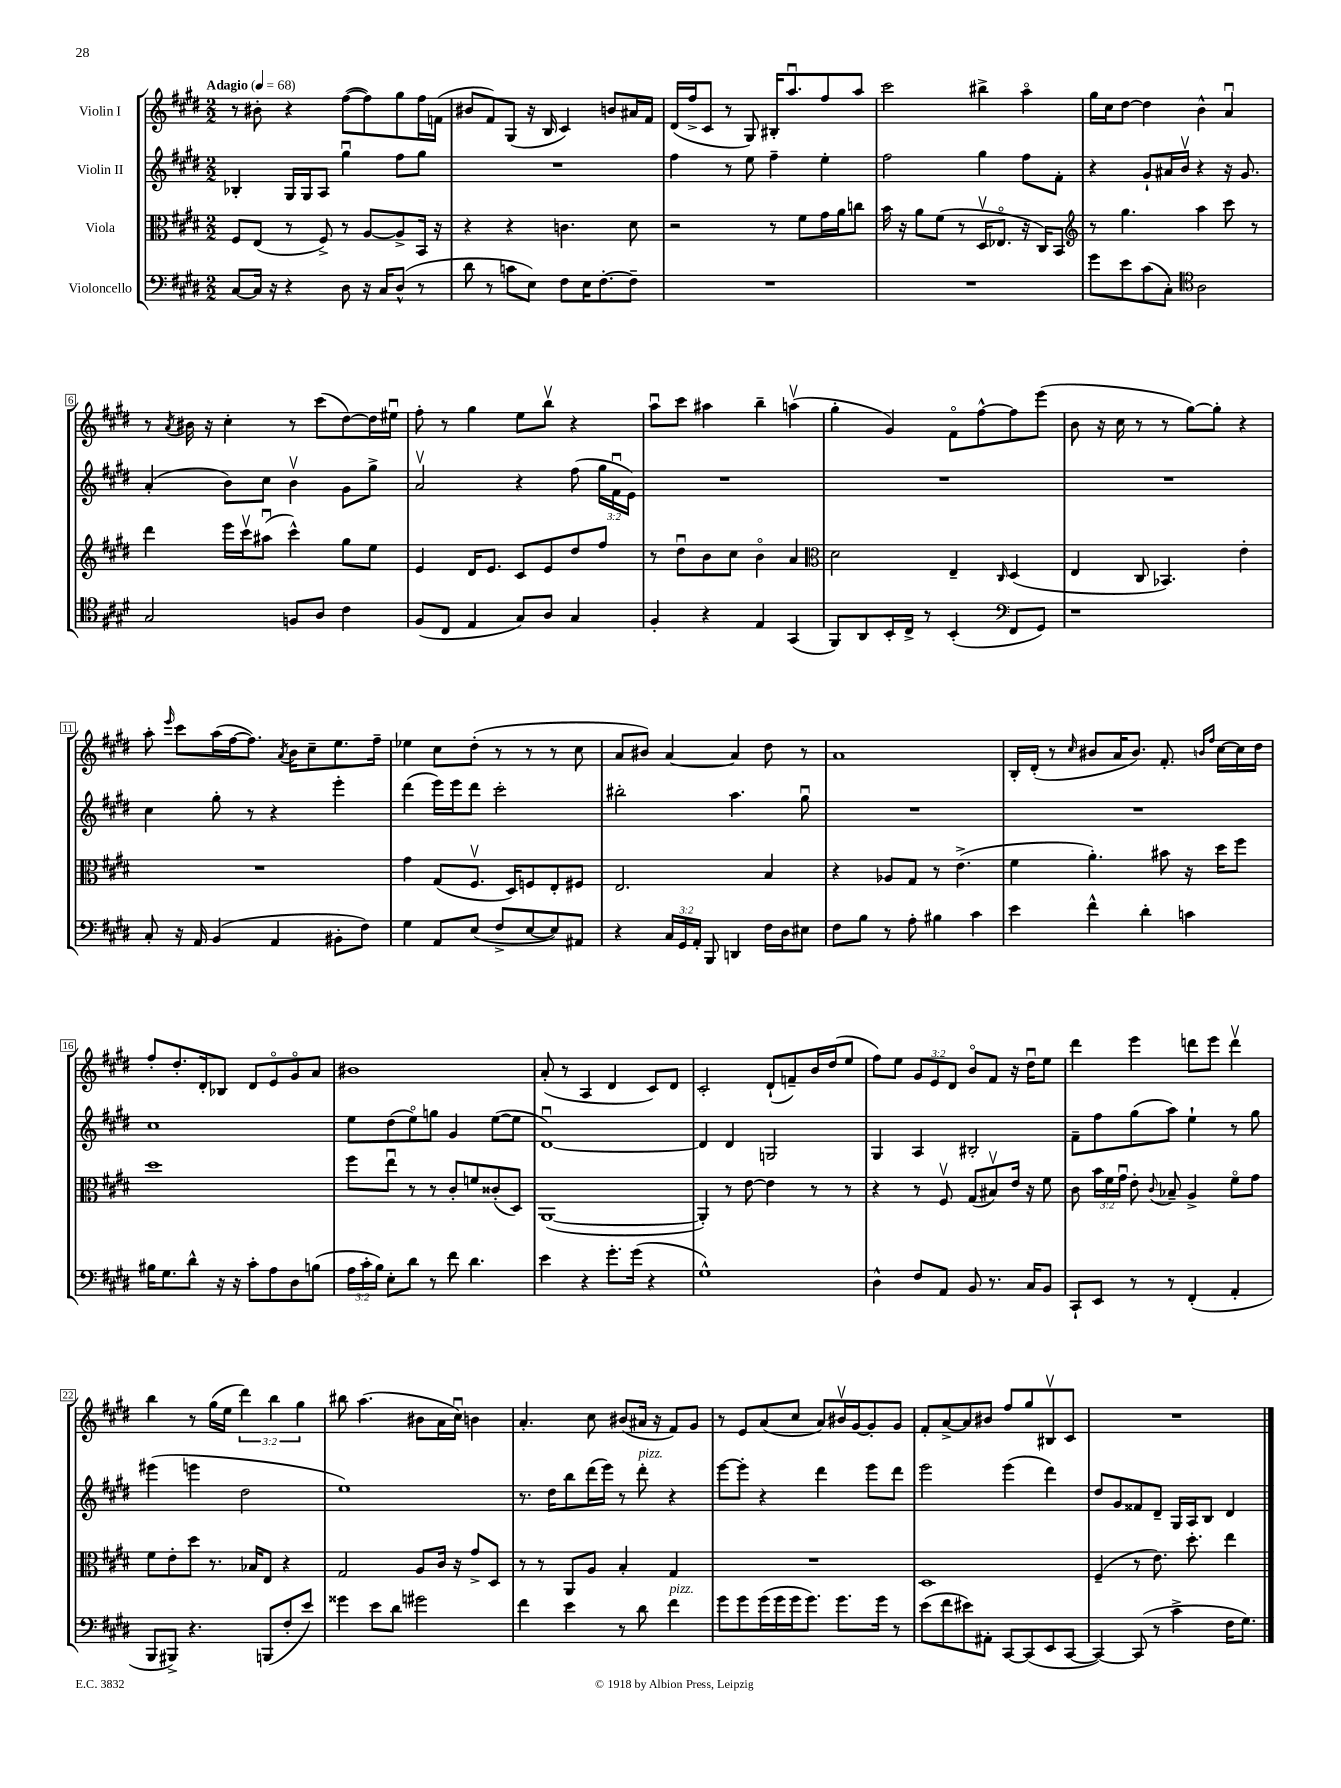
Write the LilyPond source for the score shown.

<<
\new StaffGroup <<
\new Staff = "s0" \with { instrumentName = "Violin I" } {
    \clef treble \key e \major \numericTimeSignature \time 2/2 \override Staff.TupletNumber.text = #tuplet-number::calc-fraction-text \tempo "Adagio" 4 = 68
    \autoBeamOff r8 bis'8-. r4 fis''8[~( fis''8) gis''8 fis''16 f'16]( |
    bis'8[ fis'8) gis8]( r16 b16 cis'4) b'8[ ais'16 fis'16] |
    dis'16[( fis''16-> cis'8] r8 gis8) bis16[-. a''8.\downbow fis''8 a''8] |
    cis'''2 bis''4-> a''4\flageolet |
    gis''16[ cis''16 dis''8]~ dis''4 b'4-^ a'4\downbow |
    r8 \acciaccatura { a'8 } bis'16 r16 cis''4-. r8 cis'''8[( dis''8~) dis''16 eis''16]\downbow |
    fis''8-. r8 gis''4 e''8[ b''8]\upbow r4 |
    a''8[\downbow cis'''8] ais''4 b''4-- a''4\upbow( |
    gis''4-. gis'4) fis'8[\flageolet fis''8~-^ fis''8 e'''8]( |
    b'8 r16 cis''16 r8 r8 gis''8[~) gis''8]-. r4 |
    a''8-. \grace { e'''16 } cis'''8[ a''16( fis''16~ fis''8.]) \acciaccatura { a'8 } b'16[ cis''8-- e''8. fis''16]-- |
    ees''4 cis''8[ dis''8]-.( r8 r8 r8 cis''8 |
    a'8[ bis'8]) a'4~ a'4 dis''8 r8 |
    a'1 |
    b16[-. dis'16]-.( r8 \grace { cis''16 } bis'8[ a'16 bis'8.]) fis'8.-. \grace { b'16[ fis''16] } cis''16[~ cis''16 dis''16] |
    fis''8[-. dis''8.-. dis'16-. bes8] dis'8[ e'8\flageolet gis'8\flageolet a'8] |
    bis'1 |
    a'8-.( r8 a4 dis'4 cis'8[) dis'8] |
    cis'2-. dis'8[-!( f'8--) b'16 dis''16( e''8] |
    fis''8[) e''8] \tuplet 3/2 { gis'8[ e'8 dis'8] } b'8[\flageolet fis'8] r16 dis''16[\downbow e''8] |
    dis'''4 e'''4 d'''8[ e'''8] d'''4\upbow |
    b''4 r8 gis''16[( e''16] \tuplet 3/2 { dis'''4) b''4 gis''4 } |
    bis''8 a''4.( bis'8[ a'16 cis''16]\downbow) b'4 |
    a'4.-. cis''8 bis'8[( ais'16] r16 fis'8[) gis'8] |
    r8 e'8[ a'8( cis''8] a'8[) bis'16\upbow gis'16~ gis'8-. gis'8] |
    fis'8[-. a'8~-> a'8 bis'8] fis''8[ gis''8 bis8\upbow cis'8] |
    R1 \bar "|." |
}
\new Staff = "s1" \with { instrumentName = "Violin II" } {
    \clef treble \key e \major \numericTimeSignature \time 2/2 \override Staff.TupletNumber.text = #tuplet-number::calc-fraction-text
    \autoBeamOff bes4-. gis16[ gis16 a8] gis''4\downbow fis''8[ gis''8] |
    R1 |
    fis''4 r8 e''8 fis''4-- e''4-. |
    fis''2 gis''4 fis''8[ fis'8]-. |
    r4 gis'8[-! ais'16 b'16]\upbow r4 r16 gis'8. |
    a'4-.( b'8[) cis''8] b'4\upbow gis'8[ gis''8]-> |
    a'2\upbow r4 fis''8( \tuplet 3/2 { gis''16[ fis'16\downbow e'16]) } |
    R1 |
    R1 |
    R1 |
    cis''4 gis''8-. r8 r4 e'''4-. |
    dis'''4( e'''16[) e'''16 dis'''8] cis'''2-. |
    bis''2-. a''4. gis''8\downbow |
    R1 |
    R1 |
    cis''1 |
    e''8[ dis''8( e''8\flageolet) g''8] gis'4 e''8[~( e''8] |
    dis'1~\downbow) |
    dis'4 dis'4 g2 |
    gis4 a4 bis2-. |
    fis'8[-- fis''8 gis''8( a''8]) e''4-! r8 gis''8 |
    eis'''4( e'''4 dis''2 |
    e''1) |
    r8. dis''16[ b''8 dis'''16( e'''16]) r8 dis'''8-.^\markup { \italic "pizz." } r4 |
    e'''8[~ e'''8]-. r4 dis'''4 e'''8[ dis'''8] |
    e'''2 e'''4( dis'''4) |
    dis''8[ gis'8 fisis'8 dis'8]-- gis16[ a16 b8] dis'4 \bar "|." |
}
\new Staff = "s2" \with { instrumentName = "Viola" } {
    \clef alto \key e \major \numericTimeSignature \time 2/2 \override Staff.TupletNumber.text = #tuplet-number::calc-fraction-text
    \autoBeamOff fis8[ e8]( r8 fis8->) r8 a8[~ a8-> b,16] r16 |
    r4 r4 c'4. dis'8 |
    r2 r8 fis'8[ gis'16 a'16 c''8] |
    b'16 r16 a'8[ fis'8]( r8 dis16[\upbow ees8.]\flageolet r16 cis16[) b,8] |
    \clef treble r8 gis''4. a''4 cis'''8 r8 |
    dis'''4 e'''16[ cis'''16\upbow ais''8]\downbow( cis'''4-^) gis''8[ e''8] |
    e'4 dis'16[ e'8.] cis'8[ e'8 dis''8 fis''8] |
    r8 dis''8[\downbow b'8 cis''8] b'4\flageolet a'4 |
    \clef alto dis'2 e4-- \grace { cis16 } dis4( |
    e4 cis8 bes,4.) e'4-. |
    R1 |
    gis'4 gis8[( fis8.]\upbow dis16[) f8 e8-. fis8] |
    e2. b4 |
    r4 aes8[ gis8] r8 e'4.->( |
    fis'4 a'4.-.) bis'8 r16 dis''16[ fis''8] |
    dis''1 |
    fis''8[ e''8]\downbow r8 r8 cis'8[-. f'8 cisis'8-.( dis8]) |
    a,1~( |
    a,4-.) r8 e'8~ e'4 r8 r8 |
    r4 r8 fis8\upbow gis8[( bis8\upbow) e'16] r16 fis'8 |
    cis'8 \tuplet 3/2 { b'16[ fis'16 gis'16]\downbow } e'8-. \appoggiatura { cis'8 } bes8-- a4-> fis'8[\flageolet gis'8] |
    fis'8[ e'8-. dis''8] r8. bes16[ e8] r4 |
    gis2 a8[ cis'16] r16 gis'8[-> dis8] |
    r8 r8 a,8[ a8] b4-. gis4 |
    R1 |
    dis1 |
    fis4--( r8 e'8.) dis''8.-. e''4 \bar "|." |
}
\new Staff = "s3" \with { instrumentName = "Violoncello" } {
    \clef bass \key e \major \numericTimeSignature \time 2/2 \override Staff.TupletNumber.text = #tuplet-number::calc-fraction-text
    \autoBeamOff cis8[~ cis16] r16 r4 dis8 r16 cis16[ dis8]-^( r8 |
    dis'8 r8 c'8[ e8]) fis8[ e16 fis8.~-. fis8]-- |
    R1 |
    R1 |
    gis'8[ e'8 cis'8( cis8]-.) \clef tenor a2 |
    gis2 f8[ a8] cis'4 |
    fis8[( cis8] e4 gis8[) a8] gis4 |
    fis4-. r4 e4 gis,4( |
    fis,8[) a,8 b,16-. cis16]-> r8 b,4-.( \clef bass fis,8[ gis,8]) |
    r1 |
    cis8-. r16 a,16 b,4( a,4 bis,8[-. fis8]) |
    gis4 a,8[ e8]( fis8[-> e8~ e8) ais,8] |
    r4 \tuplet 3/2 { cis16[ gis,16 a,16]-. } b,,8 d,4 fis16[ dis16 eis8] |
    fis8[ b8] r8 a8-. bis4 cis'4 |
    e'4 fis'4-^ dis'4-. c'4 |
    bis16[ gis8. dis'8]-^ r16 r16 cis'8[-. a8 dis8 b8]( |
    \tuplet 3/2 { a16[ cis'16-. b16]) } e8[-. dis'8] r8 fis'8 dis'4. |
    e'4 r4 gis'8.[-. gis'16]( r4 |
    gis1-^) |
    dis4-^ fis8[ a,8] b,8 r8. cis16[ b,8] |
    cis,8[-! e,8] r8 r8 fis,4-.( a,4-. |
    b,,8[ bis,,8]->) r4. b,,8[( fis8-. e'8]) |
    gisis'4 e'8[ dis'8] gis'2 |
    fis'4 e'4 r8 dis'8 fis'4^\markup { \italic "pizz." } |
    gis'8[ gis'8 gis'16( gis'16 gis'16 gis'8.]) gis'8.[ gis'16] r8 |
    e'8[( fis'8 eis'8) ais,8]-. cis,8[~ cis,8( e,8 cis,8]~ |
    cis,4~) cis,8( r8 cis'4-> fis16[ gis8.]) \bar "|." |
}
>>
>>
\layout { \context { \Score \override BarNumber.stencil = #(make-stencil-boxer 0.1 0.3 ly:text-interface::print) } }
